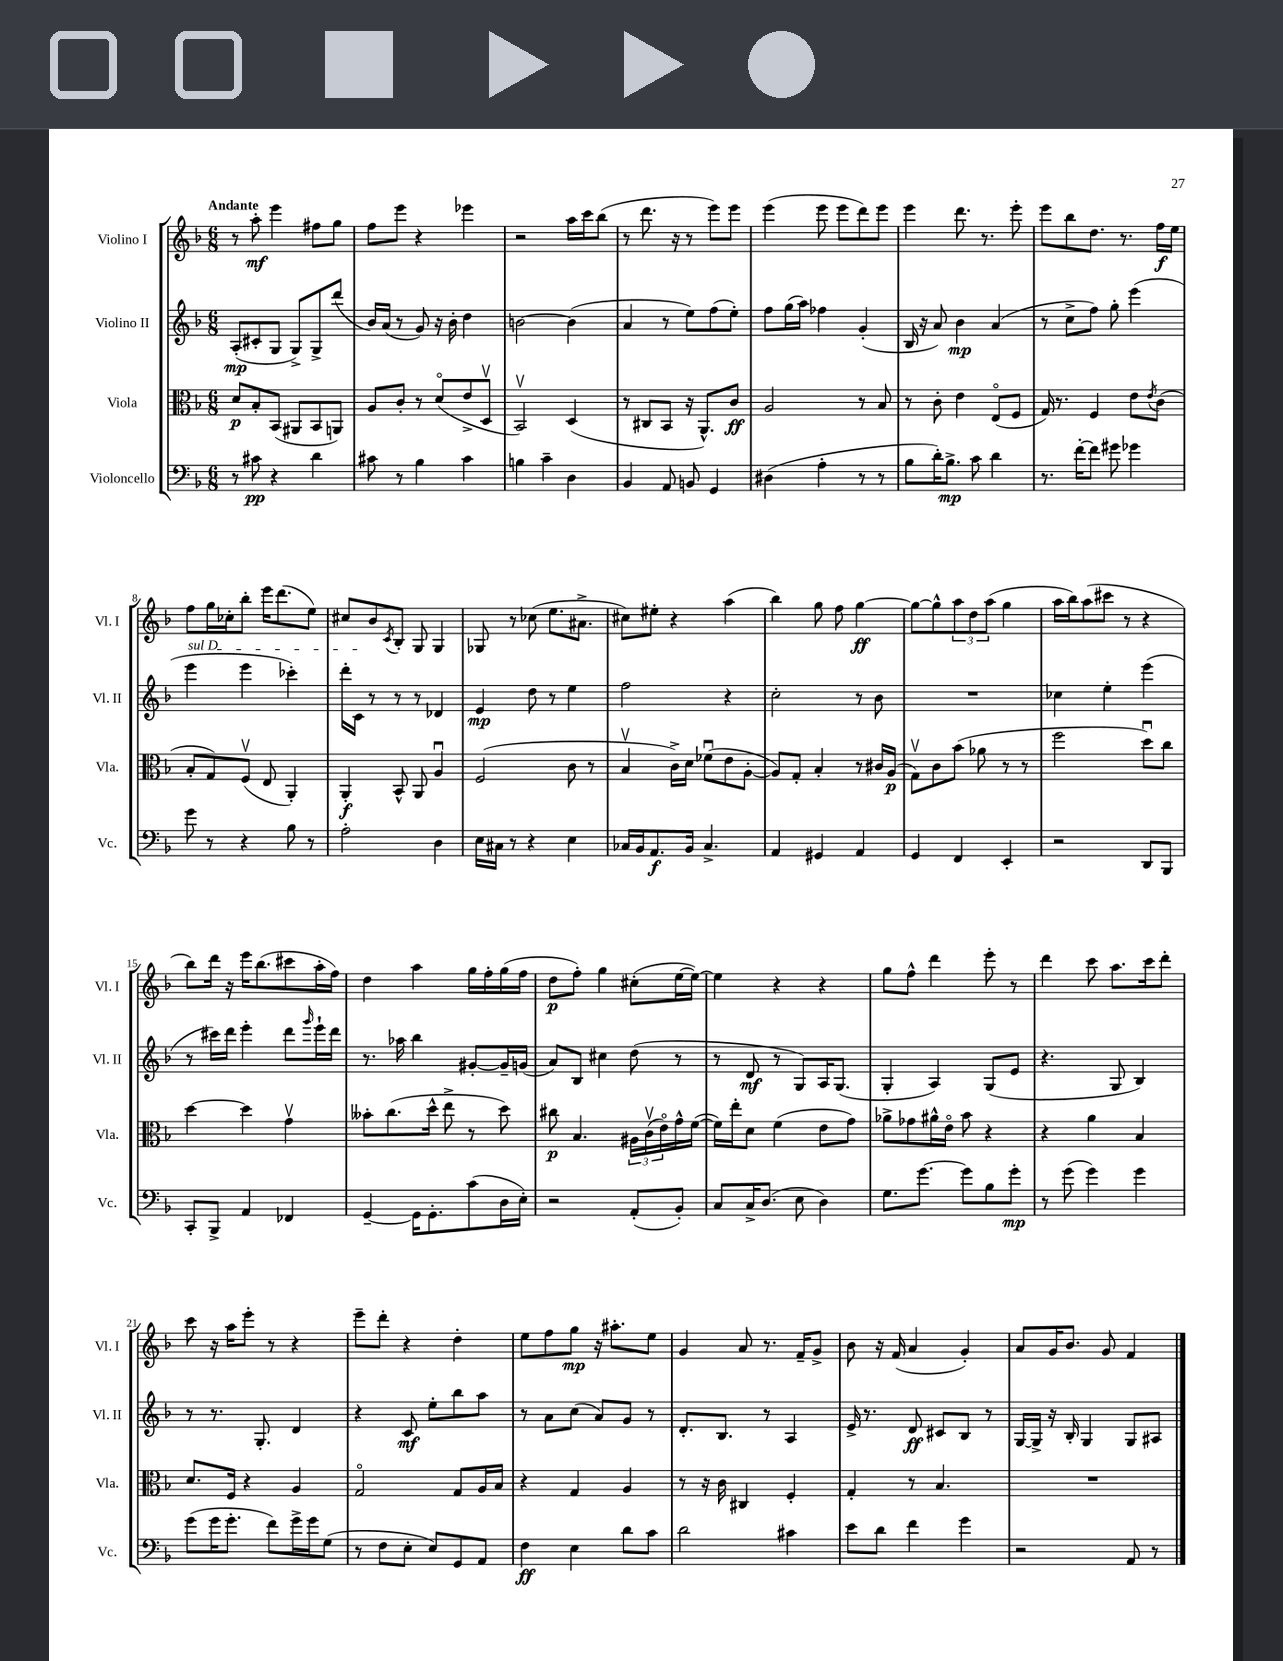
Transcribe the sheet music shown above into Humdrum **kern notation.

**kern	**dynam	**kern	**dynam	**kern	**dynam	**kern	**dynam
*part4	*part4	*part3	*part3	*part2	*part2	*part1	*part1
*staff4	*staff4	*staff3	*staff3	*staff2	*staff2	*staff1	*staff1
*I"Violoncello	*	*I"Viola	*	*I"Violino II	*	*I"Violino I	*
*I'Vc.	*	*I'Vla.	*	*I'Vl. II	*	*I'Vl. I	*
*clefF4	*	*clefC3	*	*clefG2	*	*clefG2	*
*k[b-]	*	*k[b-]	*	*k[b-]	*	*k[b-]	*
*M6/8	*	*M6/8	*	*M6/8	*	*M6/8	*
=1	=1	=1	=1	=1	=1	=1	=1
!	!	!	!	!	!	!LO:TX:a:B:t=Andante	!
8r	.	8d/L	p	(8A'/L	mp	8r	.
8c#X\	pp	8B-'/	.	8c#X'/	.	8aa'\	mf
4r	.	(8BB-/J	.	8G/J	.	4eee\	.
.	.	8AA#X/L	.	8G^/L)	.	.	.
4d\	.	8BB-/	.	8G^/	.	8ff#X\L	.
.	.	8AAn/J)	.	(8ddd/J	.	8gg\J	.
=2	=2	=2	=2	=2	=2	=2	=2
8c#X\	.	8A/L	.	16b-/LL)	.	8ff\L	.
.	.	.	.	(16a/JJ	.	.	.
8r	.	8c'/J	.	8r	.	8eee\J	.
4B-\	.	8r	.	8g/)	.	4r	.
.	.	(8d/L	.	16r	.	.	.
.	.	.	.	16b-'\	.	.	.
4c#\	.	8e^/	.	4dd\	.	4eee-X\	.
.	.	8Dv/J	.	.	.	.	.
=3	=3	=3	=3	=3	=3	=3	=3
4Bn\	.	2BB-v/)	.	[2bn\	.	2r	.
4c~\	.	.	.	.	.	.	.
4D\	.	(4D/	.	(4b\]	.	16aa\LL	.
.	.	.	.	.	.	16ccc\J	.
.	.	.	.	.	.	(8bb-\J	.
=4	=4	=4	=4	=4	=4	=4	=4
4BB-/	.	8r	.	4a/	.	8r	.
.	.	8C#X/L	.	.	.	8.ddd\	.
8AA/	.	8BB-/J	.	8r	.	.	.
.	.	.	.	.	.	16r	.
8BBn/	.	16r	.	8ee\L)	.	8r	.
.	.	8.AA^^/L)	.	.	.	.	.
4GG/	.	.	.	(8ff\	.	8eee\L)	.
.	.	8c/J	ff	8ee'\J)	.	8eee\J	.
=5	=5	=5	=5	=5	=5	=5	=5
(4D#X\	.	2A/	.	8ff\L	.	(4eee\	.
.	.	.	.	(16gg\L	.	.	.
.	.	.	.	16aa\JJ)	.	.	.
4A'\	.	.	.	4ff-X\	.	8eee\	.
.	.	.	.	.	.	8eee\L	.
8r	.	8r	.	(4g'/	.	8ddd\)	.
8r	.	8B-/	.	.	.	8eee\J	.
=6	=6	=6	=6	=6	=6	=6	=6
8B-\L	.	8r	.	16B-/	.	4eee\	.
.	.	.	.	16r	.	.	.
16d'\K)	.	8c'\	.	8a/)	.	.	.
8.B-^\J	mp	.	.	.	.	.	.
.	.	4e\	.	4b-\	mp	8.ddd\	.
8c\	.	.	.	.	.	.	.
.	.	.	.	.	.	8.r	.
4d\	.	(8E/L	.	(4a/	.	.	.
.	.	8F/J	.	.	.	8eee'\	.
=7	=7	=7	=7	=7	=7	=7	=7
8.r	.	16G/)	.	8r	.	8eee\L	.
.	.	8.r	.	.	.	.	.
.	.	.	.	8cc^\L	.	8bb-\	.
[16f'\KL	.	.	.	.	.	.	.
8f\J]	.	4F/	.	8ff\J)	.	8.dd\J	.
8g#X\	.	.	.	8gg'\	.	.	.
.	.	.	.	.	.	8.r	.
4g-X\	.	8e\L	.	(4eee\	.	.	.
.	.	8qe/	.	.	.	.	.
.	.	(8c\J	.	.	.	16ff\LL	f
.	.	.	.	.	.	16ee\JJ	.
!!LO:LB:g=z
=8	=8	=8	=8	=8	=8	=8	=8
!	!	!	!	!LO:TX:a:i:t=sul D	!	!	!
8g\	.	8B-'/L	.	4eee\	.	8ff\L	.
8r	.	8G/)	.	.	.	16gg\L	.
.	.	.	.	.	.	16cc-X'\J	.
4r	.	(8Fv/J	.	4eee\	.	8bb-'\J	.
.	.	8E/	.	.	.	16eee\KL	.
.	.	.	.	.	.	(8.ddd\	.
8B-\	.	4AA'/)	.	4ccc-X'\)	.	.	.
8r	.	.	.	.	.	8ee\J)	.
=9	=9	=9	=9	=9	=9	=9	=9
2A'\	.	4AA'/	f	16ddd'\LL	.	8cc#X/L	.
.	.	.	.	16c\JJ	.	.	.
.	.	.	.	8r	.	8b-/	.
.	.	.	.	.	.	8qc/	.
.	.	8BB-^^/	.	8r	.	8B-'/J	.
.	.	8AA/	.	8r	.	8G/	.
4D\	.	4Au/	.	4d-X/	.	4G/	.
=10	=10	=10	=10	=10	=10	=10	=10
16E\LL	.	(2F/	.	4e/	mp	8G-X/	.
16C#X\JJ	.	.	.	.	.	.	.
8r	.	.	.	.	.	8r	.
4r	.	.	.	8dd\	.	(8cc-X\	.
.	.	.	.	8r	.	8.ee\L	.
4E\	.	8c\	.	4ee\	.	.	.
.	.	.	.	.	.	8.a#X^\J	.
.	.	8r	.	.	.	.	.
=11	=11	=11	=11	=11	=11	=11	=11
16C-X/LL	.	4B-v/	.	2ff\	.	8cc#X\L)	.
16BB-/J	.	.	.	.	.	.	.
8.AA/	f	.	.	.	.	8ee#X'\J	.
.	.	16c^\LL)	.	.	.	4r	.
16BB-/Jk	.	16d\JJ	.	.	.	.	.
4.C-^/	.	(8f-Xu\L	.	.	.	.	.
.	.	8e\	.	4r	.	(4aa\	.
.	.	[8A'\J	.	.	.	.	.
=12	=12	=12	=12	=12	=12	=12	=12
4AA/	.	8A/L])	.	2cc'\	.	4bb-\)	.
.	.	8G'/J	.	.	.	.	.
4GG#X/	.	4B-'/	.	.	.	8gg\	.
.	.	.	.	.	.	8ff\	.
4AA/	.	8r	.	8r	.	[4gg\	ff
.	.	16c#X/LL	.	8b-\	.	.	.
.	.	(16A/JJ	p	.	.	.	.
=13	=13	=13	=13	=13	=13	=13	=13
4GG/	.	8Gv\L)	.	2.r	.	8gg\L_	.
.	.	8c\	.	.	.	8gg^^\]	.
4FF/	.	(8b-\J	.	.	.	12aa\	.
.	.	.	.	.	.	12dd\	.
.	.	8a-X\	.	.	.	.	.
.	.	.	.	.	.	(12aa\J	.
4EE'/	.	8r	.	.	.	4gg\	.
.	.	8r	.	.	.	.	.
=14	=14	=14	=14	=14	=14	=14	=14
2r	.	2ff\	.	4cc-X\	.	16aa\LL	.
.	.	.	.	.	.	16bb-\J)	.
.	.	.	.	.	.	(8aa\	.
.	.	.	.	4ee'\	.	8ccc#X\J	.
.	.	.	.	.	.	8r	.
8DD/L	.	8ddu\L)	.	(4eee\	.	4r	.
8BBB-/J	.	8cc\J	.	.	.	.	.
!!LO:LB:g=z
=15	=15	=15	=15	=15	=15	=15	=15
8CC'/L	.	[4dd\	.	8r	.	8bb-\L)	.
8BBB-^/J	.	.	.	16ccc#X\LL)	.	16ddd\Jk	.
.	.	.	.	16ddd\JJ	.	16r	.
4AA/	.	4dd\]	.	4eee'\	.	16eee\KL	.
.	.	.	.	.	.	(8.bb-\	.
4FF-X/	.	4gv\	.	8ddd\L	.	8ccc#X\	.
.	.	.	.	16qqggg/	.	.	.
.	.	.	.	16eee`\L	.	16aa'\L	.
.	.	.	.	16ddd\JJ	.	16ff\JJ)	.
=16	=16	=16	=16	=16	=16	=16	=16
[4GG~/	.	8b--X'\L	.	8.r	.	4dd\	.
.	.	(8.cc\	.	.	.	.	.
.	.	.	.	16aa-X\	.	.	.
16GG\KL]	.	.	.	4bb-\	.	4aa\	.
8.GG'\	.	16dd^^\Jk	.	.	.	.	.
.	.	8ee^\	.	.	.	.	.
(8c\	.	8r	.	[8g#X'/L	.	16gg\LL	.
.	.	.	.	.	.	16ff'\	.
16D\L	.	8dd\)	.	16g#~/L]	.	(16gg\	.
16E'\JJ)	.	.	.	(16gn/JJ	.	16ff\JJ	.
=17	=17	=17	=17	=17	=17	=17	=17
2r	.	8cc#X\	p	8a/L)	.	8dd\L	p
.	.	4.B-/	.	8B-/J	.	8ff'\J)	.
.	.	.	.	4cc#X\	.	4gg\	.
(8AA'/L	.	24A#X\LL	.	(8dd\	.	(8cc#X'\L	.
.	.	(24cv\	.	.	.	.	.
.	.	24e\)	.	.	.	.	.
8BB-'/J)	.	16g^^\	.	8r	.	[16ee\L	.
.	.	([16f\JJ	.	.	.	16ee\JJ_)	.
=18	=18	=18	=18	=18	=18	=18	=18
8C/L	.	16f\LL])	.	8r	.	4ee\]	.
.	.	16ee'\J	.	.	.	.	.
16C^/K	.	8d\J	.	8d/	mf	.	.
(8.D/J	.	.	.	.	.	.	.
.	.	(4f\	.	8r	.	4r	.
8E\	.	.	.	8G/L)	.	.	.
4D\)	.	8e\L	.	16A/K	.	4r	.
.	.	.	.	(8.G/J	.	.	.
.	.	8g\J)	.	.	.	.	.
=19	=19	=19	=19	=19	=19	=19	=19
8.G\L	.	8a-X^\L	.	4G'/	.	8gg\L	.
.	.	8g-X\	.	.	.	8ff^^\J	.
[8.g\J	.	.	.	.	.	.	.
.	.	16a#X^^\L	.	4A/)	.	4ddd\	.
.	.	16e\JJ	.	.	.	.	.
8g\L]	.	8b-\	.	.	.	.	.
8B-\	.	4r	.	(8G/L	.	8eee'\	.
8g'\J	mp	.	.	8e/J	.	8r	.
=20	=20	=20	=20	=20	=20	=20	=20
8r	.	4r	.	4.r	.	4ddd\	.
(8g\	.	.	.	.	.	.	.
4g\)	.	4a\	.	.	.	8ccc\	.
.	.	.	.	8G/	.	8.aa\L	.
4g\	.	4B-/	.	4B-/)	.	.	.
.	.	.	.	.	.	16ccc\k	.
.	.	.	.	.	.	8ddd'\J	.
!!LO:LB:g=z
=21	=21	=21	=21	=21	=21	=21	=21
(8g\L	.	8.d/L	.	8r	.	8ccc\	.
16g\K	.	.	.	8.r	.	16r	.
8.g'\J	.	16F/Jk	.	.	.	16aa\KL	.
.	.	4r	.	.	.	8eee'\J	.
.	.	.	.	8.G'/	.	.	.
8f\L)	.	.	.	.	.	8r	.
16g^\L	.	4A/	.	4d/	.	4r	.
16g\J	.	.	.	.	.	.	.
(8G\J	.	.	.	.	.	.	.
=22	=22	=22	=22	=22	=22	=22	=22
8r	.	2G/	.	4r	.	8eee~\L	.
8F\L	.	.	.	.	.	8ddd'\J	.
8E'\J	.	.	.	8c/	mf	4r	.
8E/L)	.	.	.	8ee'\L	.	.	.
8GG/	.	8G/L	.	8bb-\	.	4dd'\	.
8AA/J	.	16A/L	.	8aa\J	.	.	.
.	.	16B-/JJ	.	.	.	.	.
=23	=23	=23	=23	=23	=23	=23	=23
4F\	ff	4r	.	8r	.	8ee\L	.
.	.	.	.	8a\L	.	8ff\	.
4E\	.	4G/	.	(8cc\J	.	8gg\J	mp
.	.	.	.	8a/L)	.	16r	.
.	.	.	.	.	.	8.aa#X'\L	.
8d\L	.	4A/	.	8g/J	.	.	.
8c\J	.	.	.	8r	.	8ee\J	.
=24	=24	=24	=24	=24	=24	=24	=24
2d\	.	8r	.	8.d'/L	.	4g/	.
.	.	16r	.	.	.	.	.
.	.	16c\	.	8.B-/J	.	.	.
.	.	4C#X/	.	.	.	8a/	.
.	.	.	.	8r	.	8.r	.
4c#X\	.	4F'/	.	4A/	.	.	.
.	.	.	.	.	.	16f~/KL	.
.	.	.	.	.	.	8g^/J	.
=25	=25	=25	=25	=25	=25	=25	=25
8e\L	.	4G'/	.	16e^/	.	8b-\	.
.	.	.	.	8.r	.	.	.
8d\J	.	.	.	.	.	16r	.
.	.	.	.	.	.	(16f/	.
4f\	.	8r	.	8d/	ff	4a/	.
.	.	4.B-/	.	8c#X/L	.	.	.
4g\	.	.	.	8B-/J	.	4g'/)	.
.	.	.	.	8r	.	.	.
=26	=26	=26	=26	=26	=26	=26	=26
2r	.	2.r	.	[16G/LL	.	8a/L	.
.	.	.	.	16G^/JJ]	.	.	.
.	.	.	.	16r	.	16g/K	.
.	.	.	.	16B-'/	.	8.b-/J	.
.	.	.	.	4G/	.	.	.
.	.	.	.	.	.	8g/	.
8AA/	.	.	.	8G/L	.	4f/	.
8r	.	.	.	8A#X/J	.	.	.
==	==	==	==	==	==	==	==
*-	*-	*-	*-	*-	*-	*-	*-
